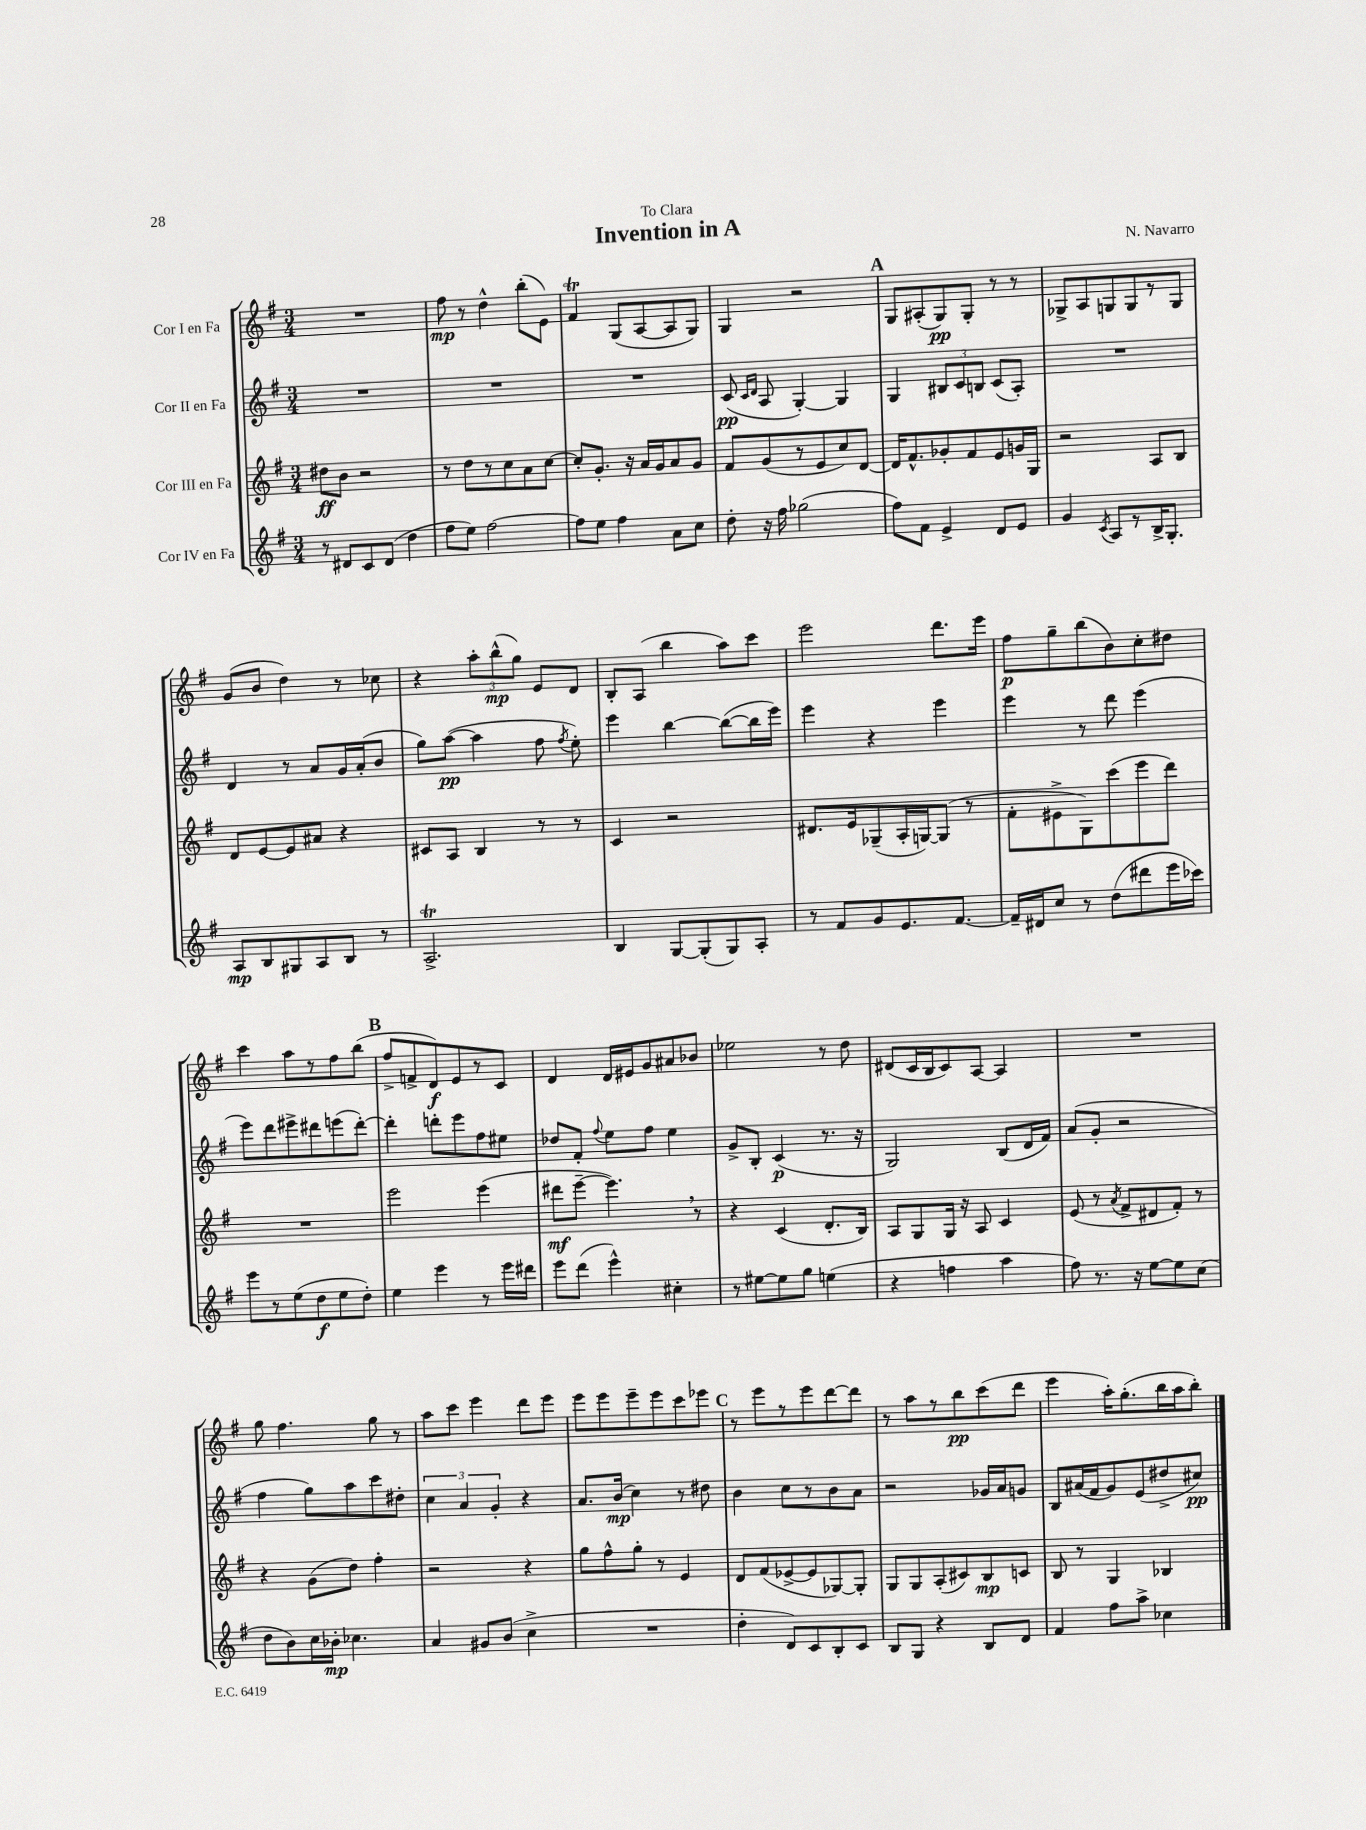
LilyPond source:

\header { title = "Invention in A" composer = "N. Navarro" dedication = "To Clara" }
<<
\new StaffGroup <<
\new Staff = "s0" \with { instrumentName = "Cor I en Fa" } {
    \clef treble \key g \major \numericTimeSignature \time 3/4
    \autoBeamOff R2. |
    fis''8\mp r8 d''4-^ b''8[-.( e'8]) |
    fis'4\trill g8[( a8~ a8 g8]) |
    g4 r2 |
    \mark \markup { \bold "A" } g8[ ais8-.( g8\pp) g8]-. r8 r8 |
    ges8[-> a8 g8 g8 r8 g8] |
    g'8[( b'8] d''4) r8 ces''8 |
    r4 \tuplet 3/2 { a''8[-. b''8-^\mp( g''8]) } e'8[ d'8] |
    b8[-. a8]( b''4 a''8[) c'''8] |
    e'''2 d'''8.[ e'''16] |
    fis''8[\p g''8-- b''8( b'8) c''8-. dis''8] |
    c'''4 a''8[ r8 fis''8 b''8]( |
    \mark \markup { \bold "B" } fis''8[-> f'8-> d'8\f) e'8 r8 c'8] |
    d'4 d'16[ eis'16 g'8 ais'8 bes'8] |
    ees''2 r8 d''8 |
    dis'8[( c'16 b16 c'8) a8]~ a4 |
    R2. |
    g''8 fis''4. g''8 r8 |
    a''8[ c'''8] e'''4 d'''8[ e'''8] |
    e'''8[ e'''8 e'''8-- e'''8 c'''8 ees'''8] |
    \mark \markup { \bold "C" } r8 e'''8[ r8 e'''8 d'''8~ d'''8] |
    r8 a''8[ r8 b''8\pp c'''8( d'''8] |
    e'''4 a''16[-.) g''8.-.( b''16 a''16 b''8]-.) \bar "|." |
}
\new Staff = "s1" \with { instrumentName = "Cor II en Fa" } {
    \clef treble \key g \major \numericTimeSignature \time 3/4
    \autoBeamOff R2. |
    R2. |
    R2. |
    c'8\pp( \grace { c'16[ d'16] } a8 g4~-.) g4 |
    \mark \markup { \bold "A" } g4 \tuplet 3/2 { bis8[ c'8 b8] } c'8[( a8]-.) |
    R2. |
    d'4 r8 a'8[ g'16 a'16-.( b'8] |
    g''8[) a''8]~\pp( a''4 fis''8 \acciaccatura { fis''8 } e''8-.) |
    e'''4 b''4~ b''8[~( b''16 e'''16]) |
    e'''4 r4 e'''4 |
    e'''4 r8 d'''8 e'''4( |
    e'''8[) d'''8 eis'''8-> dis'''8 e'''8( dis'''8]~-.) |
    \mark \markup { \bold "B" } dis'''4-. d'''8[-. e'''8 fis''8 eis''8] |
    des''8[ fis'8]-. \appoggiatura { fis''8 } e''8[ fis''8] e''4 |
    g'8[-> b8]-. c'4\p( r8. r16 |
    g2) b8[( d'16 fis'16]) |
    a'8[( g'8]-. r2 |
    fis''4 g''8[) a''8 c'''8 dis''8]-. |
    \tuplet 3/2 { c''4 a'4 g'4-. } r4 |
    a'8.[ b'16]\mp( c''4) r8 dis''8 |
    \mark \markup { \bold "C" } b'4 c''8[ r8 b'8 a'8] |
    r2 ges'16[ a'16 g'8] |
    b8[ ais'16( fis'16 g'8) e'8( dis''8-> cis''8]\pp) \bar "|." |
}
\new Staff = "s2" \with { instrumentName = "Cor III en Fa" } {
    \clef treble \key g \major \numericTimeSignature \time 3/4
    \autoBeamOff dis''8[\ff b'8] r2 |
    r8 d''8[ r8 c''8 a'8 c''8]~ |
    c''8[-. g'8.]-. r16 a'16[ g'16 a'8 g'8] |
    fis'8[ g'8( r8 e'8 c''8) d'8]~ |
    \mark \markup { \bold "A" } d'16[ fis'8.-^ ges'8-. fis'8 e'8 g'16 g16] |
    r2 a8[ b8] |
    d'8[ e'8~ e'8 ais'8] r4 |
    cis'8[ a8] b4 r8 r8 |
    c'4 r2 |
    dis'8.[ e'16 ges8--( a16-. g16~) g8]( r8 |
    fis'8[-. eis'8-> g8) c'''8( e'''8 d'''8]) |
    R2. |
    \mark \markup { \bold "B" } e'''2 e'''4( |
    dis'''8[\mf e'''8]~-- e'''4.) \breathe r8 |
    r4 c'4( d'8.[-. b16]) |
    a8[ g8 g16] r16 a8 c'4 |
    e'8( r8 \acciaccatura { a'8 } fis'8[-> dis'8 fis'8]-.) r8 |
    r4 g'8[( d''8]) fis''4-. |
    r2 r4 |
    g''8[ fis''8-^ g''8]-. r8 e'4 |
    \mark \markup { \bold "C" } d'8[ fis'8( ees'8~-> ees'8 ges8~) ges8]-. |
    g8[ g8 a8-.( cis'8) b8\mp c'8] |
    b8 r8 g4 bes4 \bar "|." |
}
\new Staff = "s3" \with { instrumentName = "Cor IV en Fa" } {
    \clef treble \key g \major \numericTimeSignature \time 3/4
    \autoBeamOff r8 dis'8[ c'8 dis'8]( d''4 |
    fis''8[ e''8]) fis''2~ |
    fis''8[ e''8] fis''4 a'8[ c''8] |
    d''8-. r16 fis''16 ges''2( |
    \mark \markup { \bold "A" } fis''8[) fis'8] e'4-> d'8[ e'8] |
    g'4 \acciaccatura { c'8 } a8[ r8 b16-> g8.]-. |
    a8[\mp b8 gis8 a8 b8] r8 |
    a2.->\trill |
    b4 g8[~ g8-.( g8) a8]-. |
    r8 fis'8[ g'8 e'8. fis'8.]~ |
    fis'16[-- dis'16 c''8] r8 d''8[( dis'''8 e'''16 ces'''16]) |
    e'''8[ r8 e''8( d''8\f e''8 d''8]-.) |
    \mark \markup { \bold "B" } e''4 e'''4 r8 e'''16[ dis'''16] |
    e'''8[ d'''8]( e'''4-^) cis''4-. |
    r8 eis''8[~ eis''8 g''8] e''4( |
    r4 f''4 a''4 |
    fis''8) r8. r16 e''8[~ e''8 c''8]( |
    d''8[ b'8) c''16 bes'16]-.\mp ces''4. |
    a'4 gis'8[ b'8]( c''4-> |
    R2. |
    \mark \markup { \bold "C" } d''4-. d'8[) c'8 b8-. c'8] |
    b8[ g8] r4 b8[ d'8] |
    fis'4 fis''8[ a''8]-> ces''4 \bar "|." |
}
>>
>>
\layout { \context { \Score \remove "Bar_number_engraver" } }
